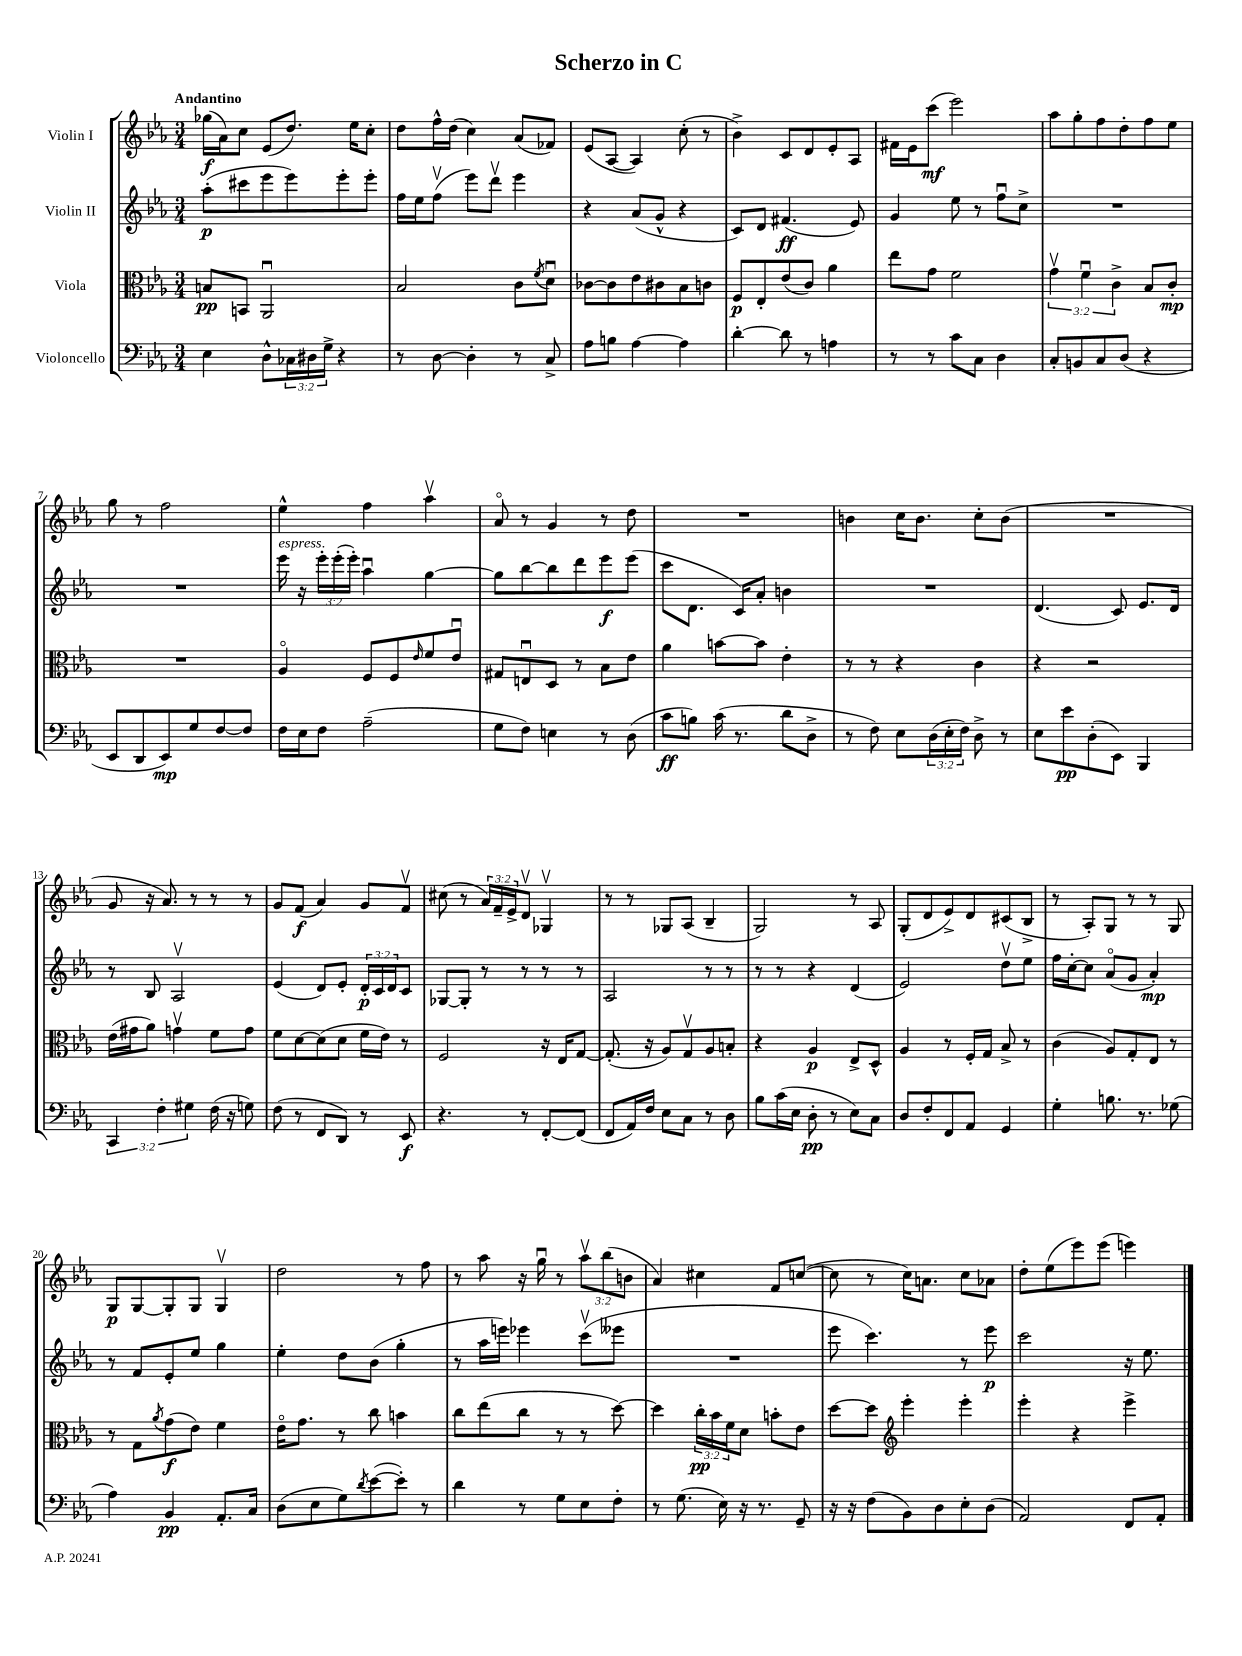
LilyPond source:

\header { title = "Scherzo in C" }
<<
\new StaffGroup <<
\new Staff = "s0" \with { instrumentName = "Violin I" } {
    \clef treble \key ees \major \numericTimeSignature \time 3/4 \override Staff.TupletNumber.text = #tuplet-number::calc-fraction-text \tempo "Andantino"
    ges''16\f( aes'16) c''8 ees'8( d''8.) ees''16 c''8-. |
    d''8 f''16-^ d''16( c''4) aes'8( fes'8) |
    ees'8( aes8~ aes4) c''8-.( r8 |
    bes'4->) c'8 d'8 ees'8-. aes8 |
    fis'16 ees'16 c'''8\mf( ees'''2) |
    aes''8 g''8-. f''8 d''8-. f''8 ees''8 |
    g''8 r8 f''2 |
    ees''4-^ f''4 aes''4\upbow |
    aes'8\flageolet r8 g'4 r8 d''8 |
    R2. |
    b'4 c''16 b'8. c''8-. b'8( |
    R2. |
    g'8 r16 aes'8.) r8 r8 r8 |
    g'8 f'8\f( aes'4) g'8 f'8\upbow |
    cis''8( r8 \tuplet 3/2 { aes'16) f'16-- ees'16-> } d'8\upbow ges4\upbow |
    r8 r8 ges8 aes8( bes4-- |
    g2) r8 aes8 |
    g8-.( d'8 ees'8->) d'8 cis'8( bes8-> |
    r8 aes8-.) g8 r8 r8 g8 |
    g8\p g8~ g8-. g8 g4\upbow |
    d''2 r8 f''8 |
    r8 aes''8 r16 g''16\downbow r8 \tuplet 3/2 { aes''8\upbow bes''8( b'8 } |
    aes'4) cis''4 f'8 c''8~( |
    c''8 r8 c''16) a'8. c''8 aes'8 |
    d''8-. ees''8( ees'''8) ees'''8( e'''4) \bar "|." |
}
\new Staff = "s1" \with { instrumentName = "Violin II" } {
    \clef treble \key ees \major \numericTimeSignature \time 3/4 \override Staff.TupletNumber.text = #tuplet-number::calc-fraction-text
    aes''8-.\p( cis'''8 ees'''8 ees'''8) ees'''8-. ees'''8-. |
    f''16 ees''16 f''8\upbow( ees'''8) d'''8\upbow ees'''4 |
    r4 aes'8( g'8-^ r4 |
    c'8) d'8 fis'4.\ff( ees'8) |
    g'4 ees''8 r8 f''8\downbow c''8-> |
    R2. |
    R2. |
    ees'''16^\markup { \italic "espress." } r16 \tuplet 3/2 { ees'''16-. ees'''16-.( ees'''16-.) } aes''4\downbow g''4~ |
    g''8 bes''8~ bes''8 d'''8 ees'''8\f ees'''8( |
    c'''8 d'8. c'16) aes'8-. b'4 |
    R2. |
    d'4.( c'8) ees'8. d'16 |
    r8 bes8 aes2\upbow |
    ees'4( d'8) ees'8-. \tuplet 3/2 { d'16-.\p c'16 d'16 } c'8 |
    ges8~ ges8-. r8 r8 r8 r8 |
    aes2 r8 r8 |
    r8 r8 r4 d'4( |
    ees'2) d''8\upbow ees''8 |
    f''16 c''16~-. c''8 aes'8\flageolet( g'8 aes'4-.\mp) |
    r8 f'8 ees'8-. ees''8 g''4 |
    ees''4-. d''8 bes'8( g''4-. |
    r8 aes''16 e'''16) ees'''4 c'''8\upbow( eeses'''8 |
    R2. |
    ees'''8 c'''4.) r8 ees'''8\p |
    c'''2 r16 ees''8. \bar "|." |
}
\new Staff = "s2" \with { instrumentName = "Viola" } {
    \clef alto \key ees \major \numericTimeSignature \time 3/4 \override Staff.TupletNumber.text = #tuplet-number::calc-fraction-text
    b8\pp b,8 aes,2\downbow |
    bes2 c'8 \acciaccatura { f'8 } d'8\downbow |
    ces'8~ ces'8 ees'8 cis'8 bes8 c'8 |
    f8\p ees8-. ees'8( c'8) aes'4 |
    ees''8 g'8 f'2 |
    \tuplet 3/2 { g'4\upbow f'4\downbow c'4-> } bes8 c'8-.\mp |
    R2. |
    aes4\flageolet f8 f8 \grace { ees'16 } f'8 ees'8\downbow |
    gis8 e8\downbow d8 r8 bes8 ees'8 |
    aes'4 b'8~ b'8 ees'4-. |
    r8 r8 r4 c'4 |
    r4 r2 |
    ees'16( gis'16 aes'8) g'4\upbow f'8 g'8 |
    f'8 d'8~ d'8( d'8 f'16 ees'16) r8 |
    f2 r16 ees16 g8~ |
    g8.-.( r16 aes8) g8\upbow aes8 b8-. |
    r4 aes4\p ees8-> d8-^ |
    aes4 r8 f16-. g16 bes8-> r8 |
    c'4( aes8) g8-. ees8 r8 |
    r8 g8 \acciaccatura { aes'8 } g'8\f( ees'8) f'4 |
    ees'16\flageolet g'8. r8 c''8 b'4 |
    c''8 ees''8( c''8 r8 r8 d''8~) |
    d''4 \tuplet 3/2 { c''16-.\pp bes'16 f'16 } d'8 b'8-. ees'8 |
    d''8~ d''8 \clef treble ees'''4-. ees'''4-. |
    ees'''4-. r4 ees'''4-> \bar "|." |
}
\new Staff = "s3" \with { instrumentName = "Violoncello" } {
    \clef bass \key ees \major \numericTimeSignature \time 3/4 \override Staff.TupletNumber.text = #tuplet-number::calc-fraction-text
    ees4 d8-^ \tuplet 3/2 { ces16 dis16 g16-> } r4 |
    r8 d8~ d4-. r8 c8-> |
    aes8 b8 aes4~ aes4 |
    d'4~-. d'8 r8 a4 |
    r8 r8 c'8 c8 d4 |
    c8-. b,8 c8 d8( r4 |
    ees,8 d,8 ees,8\mp) g8 f8~ f8 |
    f16 ees16 f8 aes2--( |
    g8 f8) e4 r8 d8( |
    c'8\ff b8) c'16( r8. d'8 d8-> |
    r8 f8) ees8 \tuplet 3/2 { d16( ees16-. f16) } d8-> r8 |
    ees8 ees'8\pp d8-.( ees,8) bes,,4 |
    \tuplet 3/2 { c,4 f4-. gis4 } f16( r16 g8) |
    f8( r8 f,8 d,8) r8 ees,8\f |
    r4. r8 f,8~-. f,8( |
    f,8 aes,16) f16 ees8 c8 r8 d8 |
    bes8 c'16( ees16 d8-.\pp r8 ees8) c8 |
    d8 f8-. f,8 aes,8 g,4 |
    g4-. b8. r8. ges8( |
    aes4) bes,4\pp aes,8.-. c16 |
    d8( ees8 g8) \acciaccatura { d'8 } ees'8~( ees'8-.) r8 |
    d'4 r8 g8 ees8 f8-. |
    r8 g8.( ees16) r16 r8. g,8-- |
    r16 r16 f8( bes,8) d8 ees8-. d8( |
    aes,2) f,8 aes,8-. \bar "|." |
}
>>
>>
